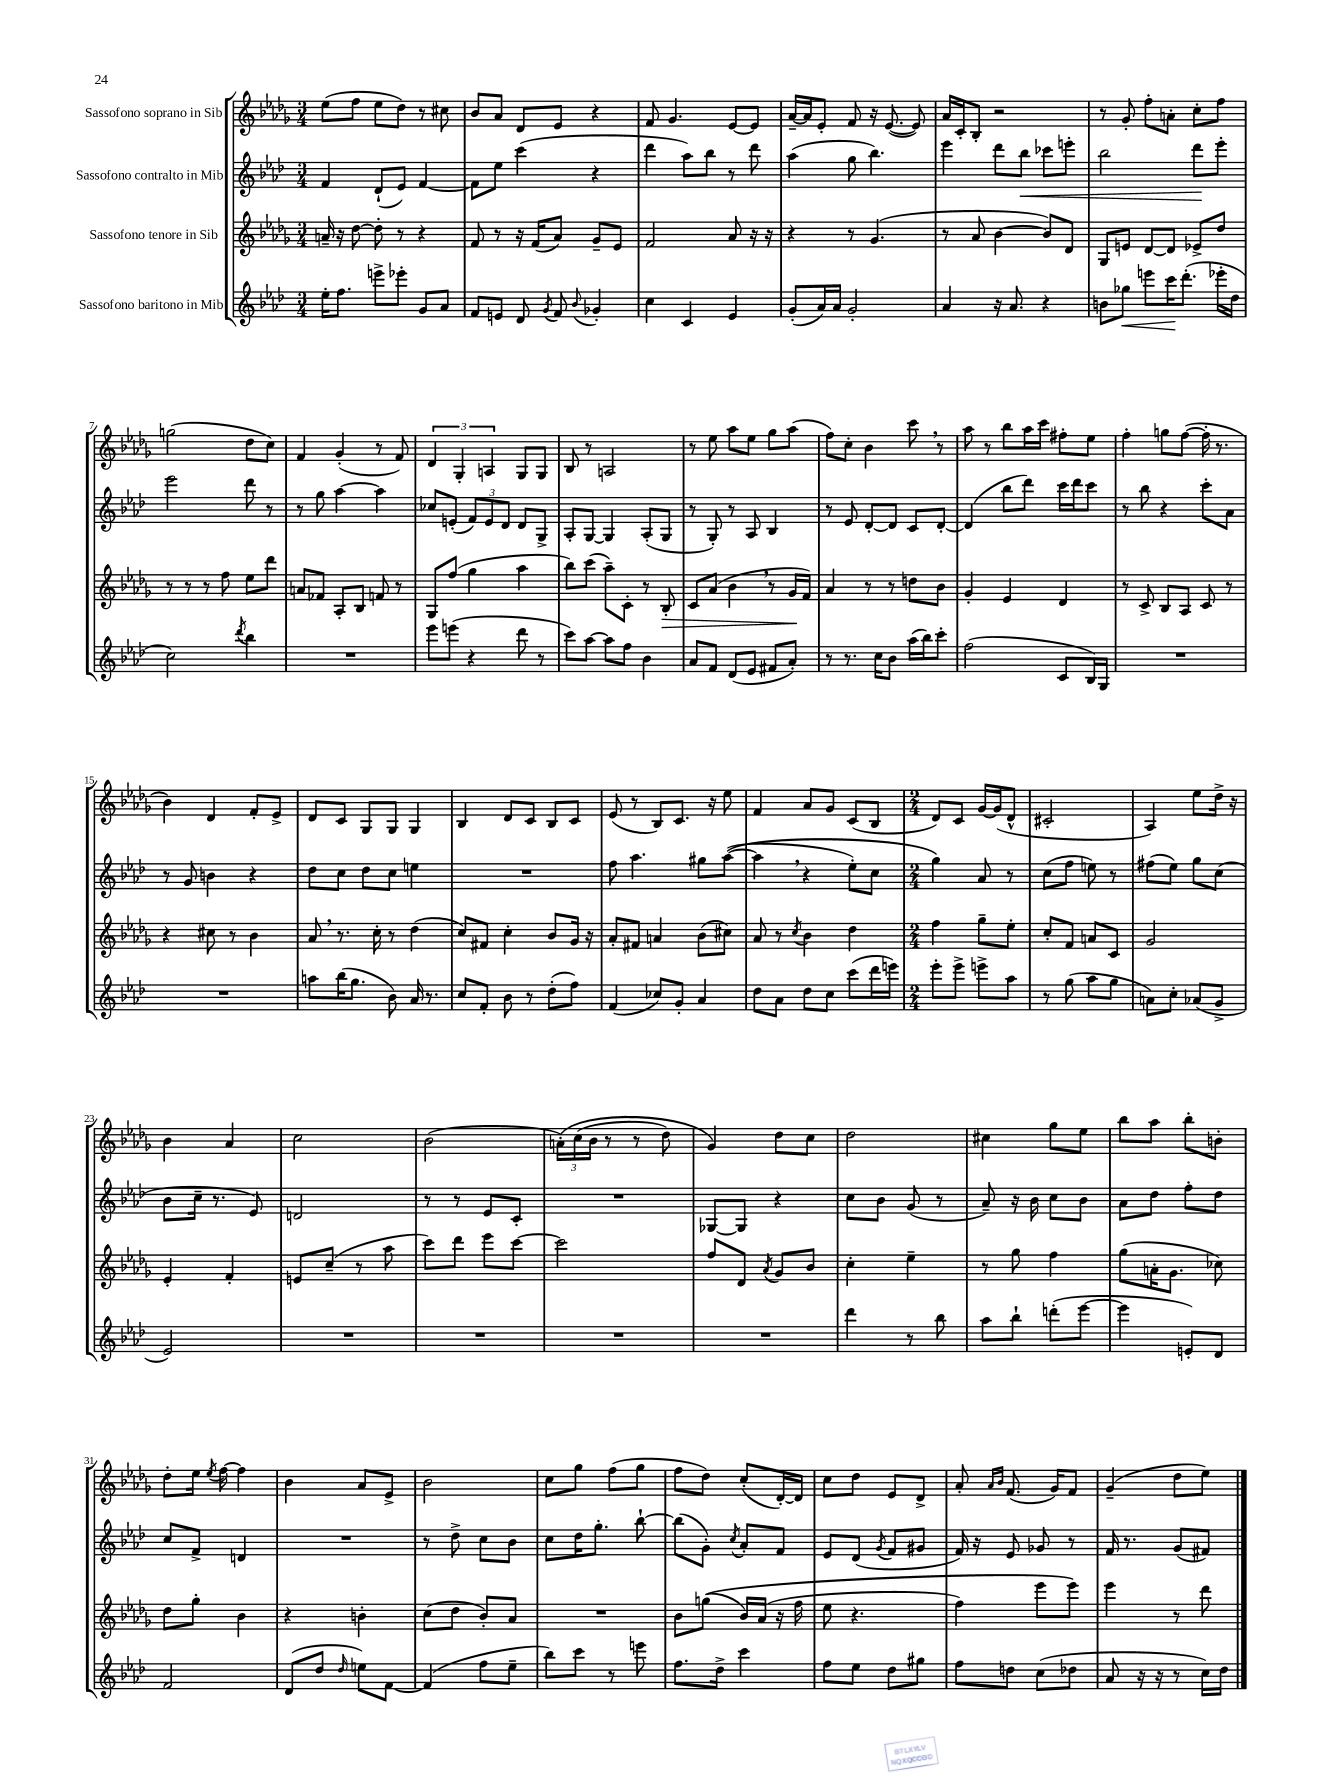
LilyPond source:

<<
\new StaffGroup <<
\new Staff = "s0" \with { instrumentName = "Sassofono soprano in Sib" } {
    \clef treble \key des \major \numericTimeSignature \time 3/4
    \autoBeamOff ees''8[( f''8] ees''8[ des''8]) r8 cis''8 |
    bes'8[ aes'8] des'8[ ees'8] r4 |
    f'8 ges'4. ees'8[~ ees'8] |
    aes'16[~-- aes'16 ees'8]-. f'8 r16 ees'8.~( ees'8) |
    aes'16[ c'16-. bes8]-. r2 |
    r8 ges'8-. f''8[-. a'8]-. c''8[-. f''8] |
    g''2( des''8[ c''8]) |
    f'4 ges'4-.( r8 f'8) |
    \tuplet 3/2 { des'4 ges4-. a4 } ges8[ ges8] |
    bes8 r8 a2 |
    r8 ees''8 aes''8[ ees''8] ges''8[ aes''8]( |
    f''8[) c''8]-. bes'4 c'''8 \breathe r8 |
    aes''8 r8 bes''8[ aes''16 c'''16] fis''8[-. ees''8] |
    f''4-. g''8[ f''8]~( f''16-. r8. |
    bes'4) des'4 f'8[-. ees'8]-> |
    des'8[ c'8] ges8[ ges8] ges4 |
    bes4 des'8[ c'8] bes8[ c'8] |
    ees'8( r8 bes8[) c'8.] r16 ees''8 |
    f'4 aes'8[ ges'8] c'8[( bes8] |
    \numericTimeSignature \time 2/4 des'8[) c'8] ges'16[~ ges'16( des'8]-^ |
    cis'2-. |
    aes4) ees''8[ des''16]-> r16 |
    bes'4 aes'4 |
    c''2 |
    bes'2( |
    \tuplet 3/2 { a'16[-.)\( c''16( bes'16] } r8 r8 des''8) |
    ges'4\) des''8[ c''8] |
    des''2 |
    cis''4 ges''8[ ees''8] |
    bes''8[ aes''8] bes''8[-. b'8]-. |
    des''8[-. ees''16] \acciaccatura { ees''8 } f''16~ f''4 |
    bes'4 aes'8[ ees'8]-> |
    bes'2 |
    c''8[ ges''8] f''8[( ges''8] |
    f''8[ des''8]) c''8[-.( des'16~-.) des'16] |
    c''8[ des''8] ees'8[ des'8]-> |
    aes'8-. \grace { aes'16[ bes'16] } f'8.( ges'16[) f'8] |
    ges'4--( des''8[ ees''8]) \bar "|." |
}
\new Staff = "s1" \with { instrumentName = "Sassofono contralto in Mib" } {
    \clef treble \key aes \major \numericTimeSignature \time 3/4
    \autoBeamOff f'4 des'8[-!( ees'8]) f'4~ |
    f'8[ ees''8] c'''4( r4 |
    des'''4 aes''8[) bes''8] r8 des'''8 |
    aes''4( g''8 bes''4.) |
    ees'''4 des'''8[ bes''8]\< ces'''8[ e'''8]-. |
    bes''2 des'''8[\! ees'''8]-. |
    ees'''2 des'''8 r8 |
    r8 g''8 aes''4~ aes''4 |
    ces''8[ e'8]-.( \tuplet 3/2 { f'8[) e'8 des'8] } des'8[ g8]-> |
    aes8[-. g8]~ g4 aes8[-.( g8] |
    r8 g8-.) r8 aes8 bes4 |
    r8 ees'8 des'8[~-. des'8] c'8[ des'8]~-. |
    des'4( bes''8[ des'''8]) c'''16[ des'''16 c'''8] |
    r8 bes''8 r4 c'''8[-. aes'8] |
    r8 g'8 b'4 r4 |
    des''8[ c''8] des''8[ c''8] e''4 |
    R2. |
    f''8 aes''4. gis''8[ aes''8]~(\( |
    aes''4 \breathe r4 ees''8[-.) c''8] |
    \numericTimeSignature \time 2/4 g''4\) aes'8 r8 |
    c''8[( f''8] e''8) r8 |
    fis''8[( ees''8]) g''8[ c''8]( |
    bes'8[ c''16]-- r8. ees'8) |
    d'2 |
    r8 r8 ees'8[ c'8]-. |
    R2 |
    ges8[~ ges8] r4 |
    c''8[ bes'8] g'8( r8 |
    aes'8--) r16 bes'16 c''8[ bes'8] |
    aes'8[ des''8] f''8[-. des''8] |
    c''8[ f'8]-> d'4 |
    R2 |
    r8 des''8-> c''8[ bes'8] |
    c''8[ des''16 g''8.]-. bes''8~-! |
    bes''8[( g'8]-.) \acciaccatura { c''8 } aes'8[-. f'8] |
    ees'8[ des'8]( \acciaccatura { g'8 } f'8[ gis'8] |
    f'16) r16 ees'8 ges'8 r8 |
    f'16 r8. g'8[( fis'8]) \bar "|." |
}
\new Staff = "s2" \with { instrumentName = "Sassofono tenore in Sib" } {
    \clef treble \key des \major \numericTimeSignature \time 3/4
    \autoBeamOff a'16-- r16 des''8~ des''8-. r8 r4 |
    f'8 r8 r16 f'16[( aes'8]) ges'8[-- ees'8] |
    f'2 aes'8 r16 r16 |
    r4 r8 ges'4.( |
    r8 aes'8 bes'4~ bes'8[) des'8] |
    ges8[ e'8] des'8[~ des'8] ees'8[-> des''8] |
    r8 r8 r8 f''8 ees''8[ des'''8] |
    a'8[ fes'8] aes8[-. bes8] f'8 r8 |
    ges8[ f''8]( ges''4 aes''4 |
    bes''8[) c'''8]( aes''8[--) c'8]-. r8 bes8-.\> |
    c'8[ aes'8]( bes'4 \breathe r8 ges'16[\! f'16]) |
    aes'4 r8 r8 d''8[ bes'8] |
    ges'4-. ees'4 des'4 |
    r8 c'8-> bes8[ aes8] c'8 r8 |
    r4 cis''8 r8 bes'4 |
    aes'8 \breathe r8. c''16-. r8 des''4( |
    c''8[) fis'8] c''4-. bes'8[ ges'16] r16 |
    aes'8[-. fis'8] a'4 bes'8[( cis''8]) |
    aes'8 r8 \acciaccatura { c''8 } bes'4 des''4 |
    \numericTimeSignature \time 2/4 f''4 ges''8[-- ees''8]-. |
    c''8[-. f'8] a'8[ c'8] |
    ges'2 |
    ees'4-. f'4-. |
    e'8[ c''8]--( r8 aes''8 |
    c'''8[) des'''8] ees'''8[ c'''8]~ |
    c'''2 |
    f''8[ des'8] \acciaccatura { aes'8 } ges'8[ bes'8] |
    c''4-. ees''4-- |
    r8 ges''8 f''4 |
    ges''8[( a'16-. ges'8.] ces''8) |
    des''8[ ges''8]-. bes'4 |
    r4 b'4-. |
    c''8[( des''8] bes'8[-.) aes'8] |
    R2 |
    bes'8[ g''8](\( bes'16[) aes'16]( r16 f''16 |
    ees''8 r4. |
    f''4) ees'''8[ ees'''8]\) |
    ees'''4 r8 des'''8 \bar "|." |
}
\new Staff = "s3" \with { instrumentName = "Sassofono baritono in Mib" } {
    \clef treble \key aes \major \numericTimeSignature \time 3/4
    \autoBeamOff ees''16[-. f''8.] e'''8[-> ees'''8]-. g'8[ aes'8] |
    f'8[ e'8] des'8 \acciaccatura { g'8 } f'8 \appoggiatura { bes'8 } ges'4-. |
    c''4 c'4 ees'4 |
    g'8[-.( aes'16) aes'16] g'2-. |
    aes'4 r16 aes'8. r4 |
    b'8[ ges''8]\< e'''8[ c'''16\! des'''8.]-.( ees'''16[-. des''16] |
    c''2) \acciaccatura { des'''8 } bes''4 |
    R2. |
    ees'''8[ e'''8]( r4 des'''8 r8 |
    c'''8[) aes''8]~ aes''8[ f''8] bes'4 |
    aes'8[ f'8] des'8[( ees'8] fis'8[ aes'8]-.) |
    r8 r8. c''16[ bes'8] aes''16[( bes''16) c'''8]-. |
    f''2( c'8[ bes16) g16] |
    R2. |
    R2. |
    a''8[ bes''16( g''8.] bes'8) aes'16 r8. |
    c''8[ f'8]-. bes'8 r8 des''8[-.( f''8]) |
    f'4( ces''8[) g'8]-. aes'4 |
    des''8[ aes'8] des''8[ c''8] c'''8[( des'''16 e'''16]) |
    \numericTimeSignature \time 2/4 ees'''8[-. ees'''8]-> e'''8[-> aes''8] |
    r8 g''8( aes''8[ g''8] |
    a'8[) c''8]-. aes'8[( g'8]-> |
    ees'2) |
    R2 |
    R2 |
    R2 |
    R2 |
    des'''4 r8 bes''8 |
    aes''8[ bes''8]-! d'''8[-.( ees'''8]~ |
    ees'''4 e'8[-.) des'8] |
    f'2 |
    des'8[( des''8] \grace { des''16 } e''8[) f'8]~ |
    f'4( f''8[ ees''8]-- |
    bes''8[) c'''8] r8 e'''8 |
    f''8.[ des''16]-> c'''4 |
    f''8[ ees''8] des''8[ gis''8] |
    f''8[ d''8] c''8[( des''8] |
    aes'8 r16 r16 r8 c''16[) des''16] \bar "|." |
}
>>
>>
